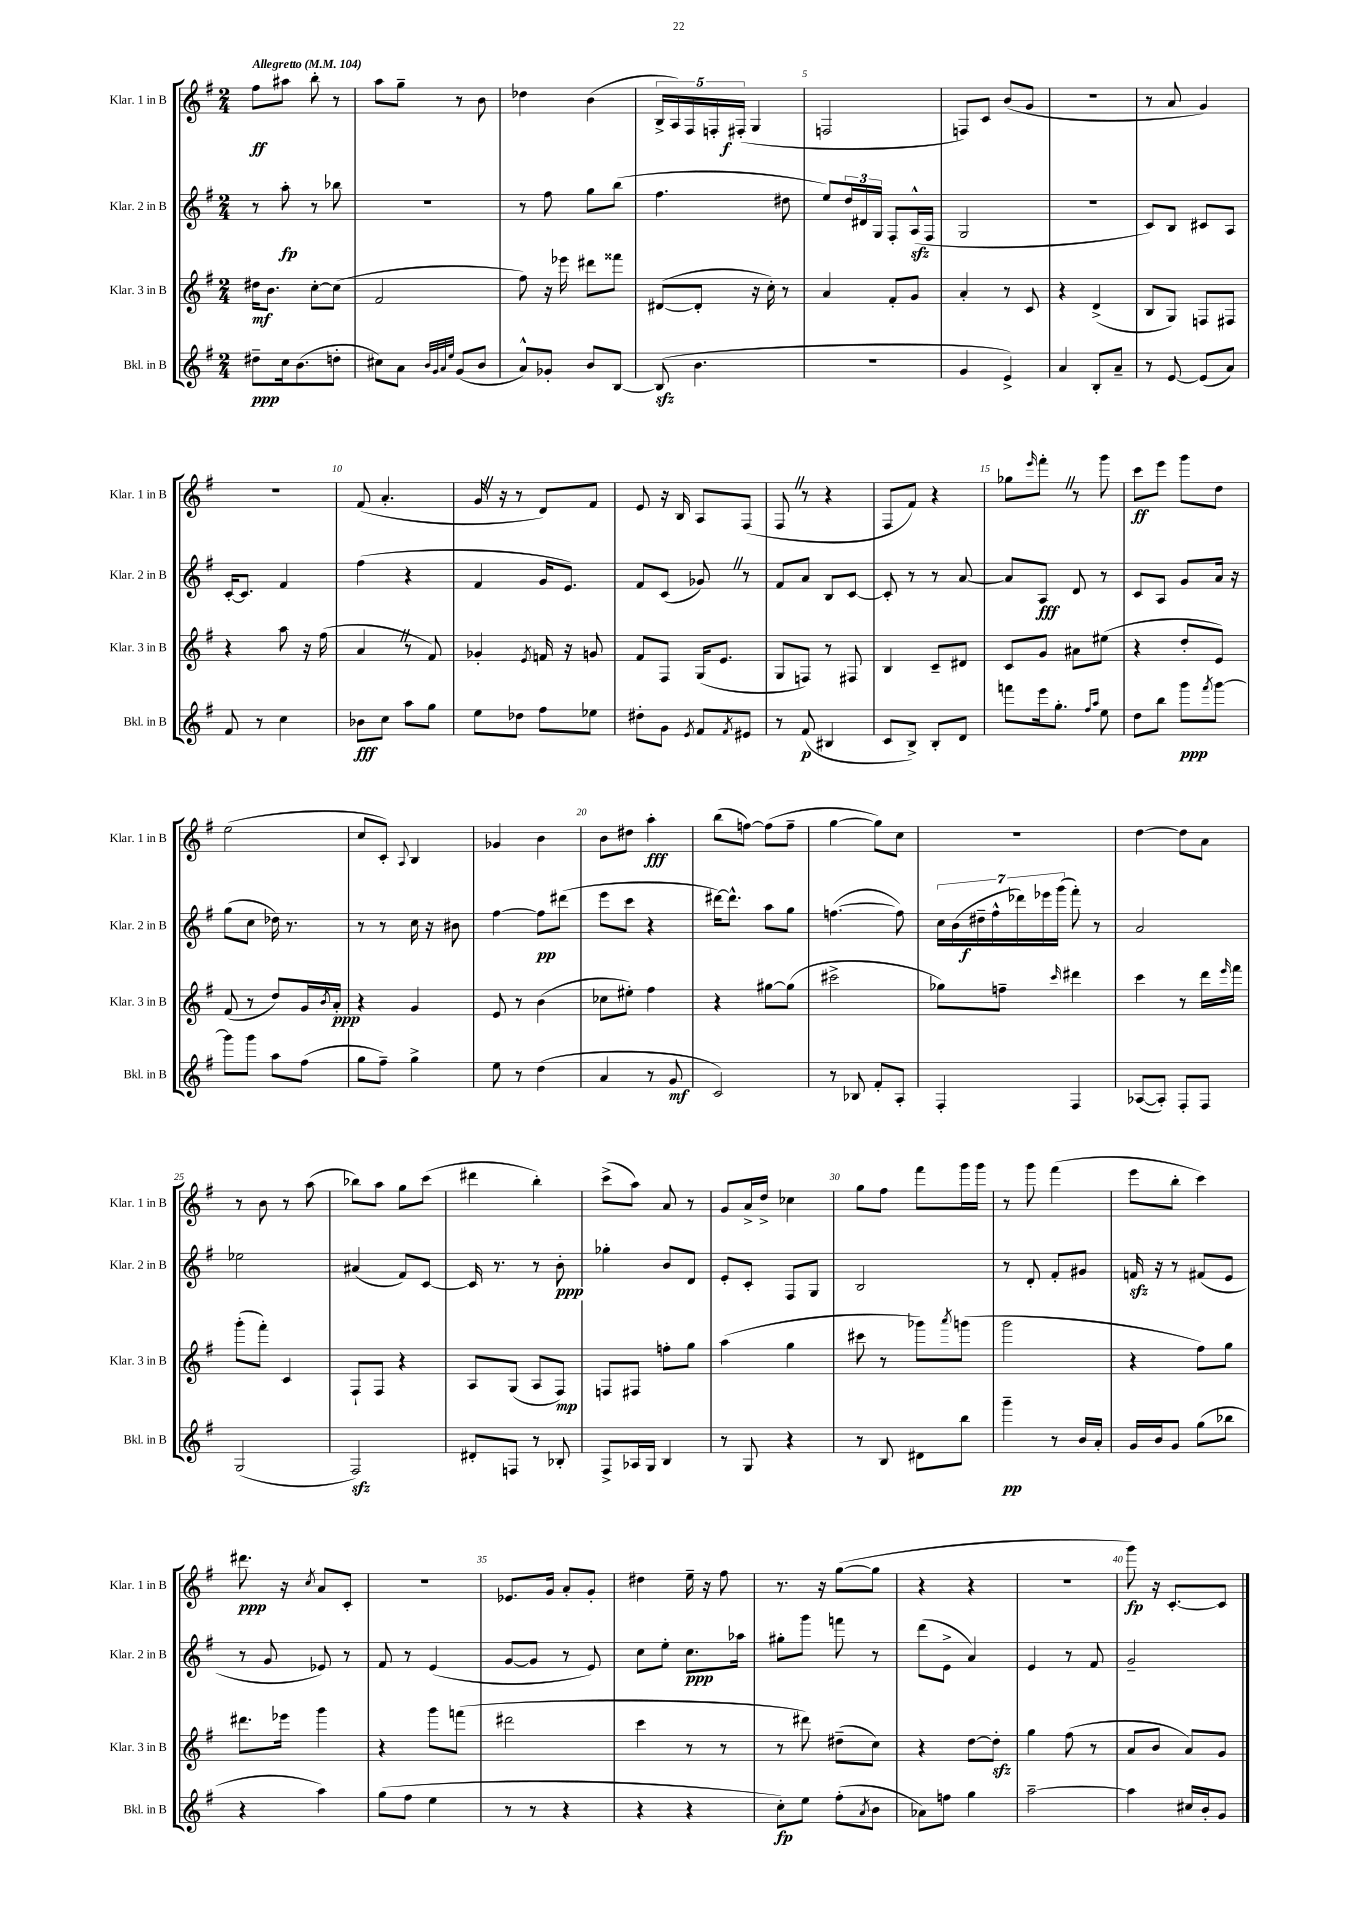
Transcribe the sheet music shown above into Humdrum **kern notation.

**kern	**kern	**kern	**kern
*staff4	*staff3	*staff2	*staff1
*clefG2	*clefG2	*clefG2	*clefG2
*k[f#]	*k[f#]	*k[f#]	*k[f#]
*M2/4	*M2/4	*M2/4	*M2/4
*MM104	*MM104	*MM104	*MM104
8dd#~	16dd#	8r	8ff#
.	8.b	.	.
16cc	.	8aa'	8aa#
(8.b	.	.	.
.	[8cc'	8r	8bb'
8dd'	(8cc]	8bb-	8r
=	=	=	=
8cc#)	2f#	2r	8aa
8a	.	.	8gg~
32qqb	.	.	.
32qqg	.	.	.
32qqa	.	.	.
32qqee	.	.	.
(8g	.	.	8r
8b	.	.	8b
=	=	=	=
8a^^)	8ff#)	8r	4dd-
8g-'	16r	8ff#	.
.	16eee-	.	.
8b	8ddd#	8gg	(4b
[8B	8fff##	(8bb	.
=	=	=	=
(8B]	([8d#	4.ff#	20B^
.	.	.	20A)
.	.	.	20F#
4.b	8d#']	.	.
.	.	.	20F'
.	.	.	(20F#'
.	16r	.	4G
.	16cc')	.	.
.	8r	8dd#	.
=	=	=	=
2r	4a	8ee)	2F
.	.	24dd	.
.	.	24d#	.
.	.	24G	.
.	8f#'	8F#'	.
.	8g	(16A^^	.
.	.	16F#	.
=	=	=	=
4g	4a'	2G	8F)
.	.	.	8c
4e^)	8r	.	(8b
.	8c	.	8g
=	=	=	=
4a	4r	2r	2r
8B'	(4d^	.	.
8a~	.	.	.
=	=	=	=
8r	8B	8c)	8r
[8e	8G)	8B	8a
(8e]	8F	8c#	4g)
8a)	8F#	8A	.
=	=	=	=
8f#	4r	[16c'	2r
.	.	8.c]	.
8r	.	.	.
4cc	8aa	4f#	.
.	16r	.	.
.	(16ff#	.	.
=	=	=	=
8b-	4a	(4ff#	(8f#
8cc	.	.	4.a'
8aa	8r	4r	.
8gg	8f#)	.	.
=	=	=	=
8ee	4g-'	4f#	16g
.	.	.	16r
8dd-	.	.	8r
.	8qe	.	.
8ff#	16f	16g	8d)
.	16r	8.e)	.
8ee-	8g	.	8f#
=	=	=	=
8dd#'	8f#	8f#	8e
8g	8F#	(8c	16r
.	.	.	16B
8qe	.	.	.
8f#	(16G	8g-)	8A
.	8.e	.	.
8qf#	.	.	.
8e#	.	8r	(8F#
=	=	=	=
8r	8G	8f#	8F#
(8f#	8F)	8a	8r
4B#	8r	8B	4r
.	8F#	[8c	.
=	=	=	=
8c	4B	8c']	8F#
8B^)	.	8r	8f#)
8B'	8c~	8r	4r
8d	8d#	[8a	.
=	=	=	=
8fff	8c	8a]	8gg-
.	.	.	16qqeee
16eee	8g	8A	8fff#'
8.gg'	.	.	.
.	8a#	8d	8r
16qqff#	.	.	.
16qqaa	.	.	.
8ee	(8ee#	8r	8ggg
=	=	=	=
8dd	4r	8c	8ccc
8bb	.	8A	8eee
8ggg	8dd'	8g	8ggg
8qfff#	.	.	.
[8ggg	8e)	16a	8dd
.	.	16r	.
=	=	=	=
8ggg]	(8f#	(8gg	(2ee
8ggg	8r	8cc	.
8aa	8dd)	16dd-)	.
.	.	8.r	.
(8ff#	16g	.	.
.	8qb	.	.
.	16a'	.	.
=	=	=	=
8gg	4r	8r	8cc
8ff#~)	.	8r	8c')
.	.	.	8qqA
4gg^	4g	16cc	4B
.	.	16r	.
.	.	8b#	.
=	=	=	=
8ee	8e	[4ff#	4g-
8r	8r	.	.
(4dd	(4b	8ff#]	4b
.	.	(8ddd#	.
=	=	=	=
4a	8cc-	8eee	8b
.	8ee#')	8ccc	8dd#
8r	4ff#	4r	4aa'
8g	.	.	.
=	=	=	=
2c)	4r	[16ddd#)	(8bb
.	.	8.ddd#^^]	.
.	.	.	[8ff)
.	[8gg#	8aa	(8ff]
.	(8gg#]	8gg	8ff~
=	=	=	=
8r	2ccc#^	([4.ff	[4gg
8B-	.	.	.
8f#'	.	.	8gg])
8A'	.	8ff])	8cc
=	=	=	=
4F#'	8gg-)	28cc	2r
.	.	(28b	.
.	.	28dd#~	.
.	.	28ff#^^	.
.	8ff~	.	.
.	.	28ddd-)	.
.	.	28eee-	.
.	.	(28ggg	.
.	16qqccc	.	.
4F#	4ddd#	8fff#')	.
.	.	8r	.
=	=	=	=
([8A-	4ccc	2a	[4dd
8A-'])	.	.	.
8F#'	8r	.	8dd]
8F#	16ddd	.	8a
.	16qqeee	.	.
.	16fff#	.	.
=	=	=	=
(2G	(8ggg'	2ee-	8r
.	8fff#')	.	8b
.	4c	.	8r
.	.	.	(8aa
=	=	=	=
2F#)	8F#`	(4a#	8bb-)
.	8F#	.	8aa
.	4r	8f#)	8gg
.	.	[8c	(8ccc
=	=	=	=
8d#'	8A	16c]	4ddd#
.	.	8.r	.
8F	(8G	.	.
8r	8A	8r	4bb')
8B-'	8F#)	8b'	.
=	=	=	=
8F#^	8F	4gg-'	(8ccc^
16A-	8F#	.	8aa)
16G	.	.	.
4B	8ff'	8b	8a
.	8gg	8d	8r
=	=	=	=
8r	(4aa	8e'	8g
8G	.	8c'	16a^
.	.	.	16dd^
4r	4gg	8F#	4cc-
.	.	8G	.
=	=	=	=
8r	8ccc#	2B	8gg
8B	8r	.	8ff#
8d#	8ggg-)	.	8fff#
.	8qaaa	.	.
8bb	(8ggg	.	16ggg
.	.	.	16ggg
=	=	=	=
4ggg~	2ggg	8r	8r
.	.	8d'	8ggg
8r	.	8f#'	(4fff#
16b	.	8g#	.
16a'	.	.	.
=	=	=	=
16g	4r	16f	8eee
16b	.	16r	.
8g	.	8r	8bb'
(8gg	8ff#)	(8f#	4ccc)
8bb-	8gg	8e	.
=	=	=	=
4r	8.ddd#	8r	8.ddd#
.	.	8g	.
.	16eee-	.	16r
.	.	.	8qcc
4aa)	4ggg	8e-)	8a
.	.	8r	8c'
=	=	=	=
(8gg	4r	8f#	2r
8ff#	.	8r	.
4ee	8ggg	(4e	.
.	(8fff	.	.
=	=	=	=
8r	2ddd#	[8g	8.e-
8r	.	8g]	.
.	.	.	16g
4r	.	8r	8a'
.	.	8e)	8g'
=	=	=	=
4r	4ccc	8cc	4dd#
.	.	8ee'	.
4r	8r	8.cc	16ee~
.	.	.	16r
.	8r	.	8ff#
.	.	16aa-	.
=	=	=	=
8cc')	8r	8gg#'	8.r
8ee	8ddd#)	8ggg	.
.	.	.	16r
(8ff#'	(8dd#~	8fff	([8gg
8qa	.	.	.
8b	8cc)	8r	8gg]
=	=	=	=
8a-)	4r	(8ddd	4r
8ff	.	8e^	.
4gg	[8dd	4a)	4r
.	8dd']	.	.
=	=	=	=
[2aa~	4gg	4e	2r
.	(8ff#	8r	.
.	8r	8f#	.
=	=	=	=
4aa]	8a	2g~	8ggg)
.	8b	.	16r
.	.	.	[8.c'
16cc#	8a)	.	.
16b'	.	.	.
8g	8g	.	8c]
==	==	==	==
*-	*-	*-	*-
